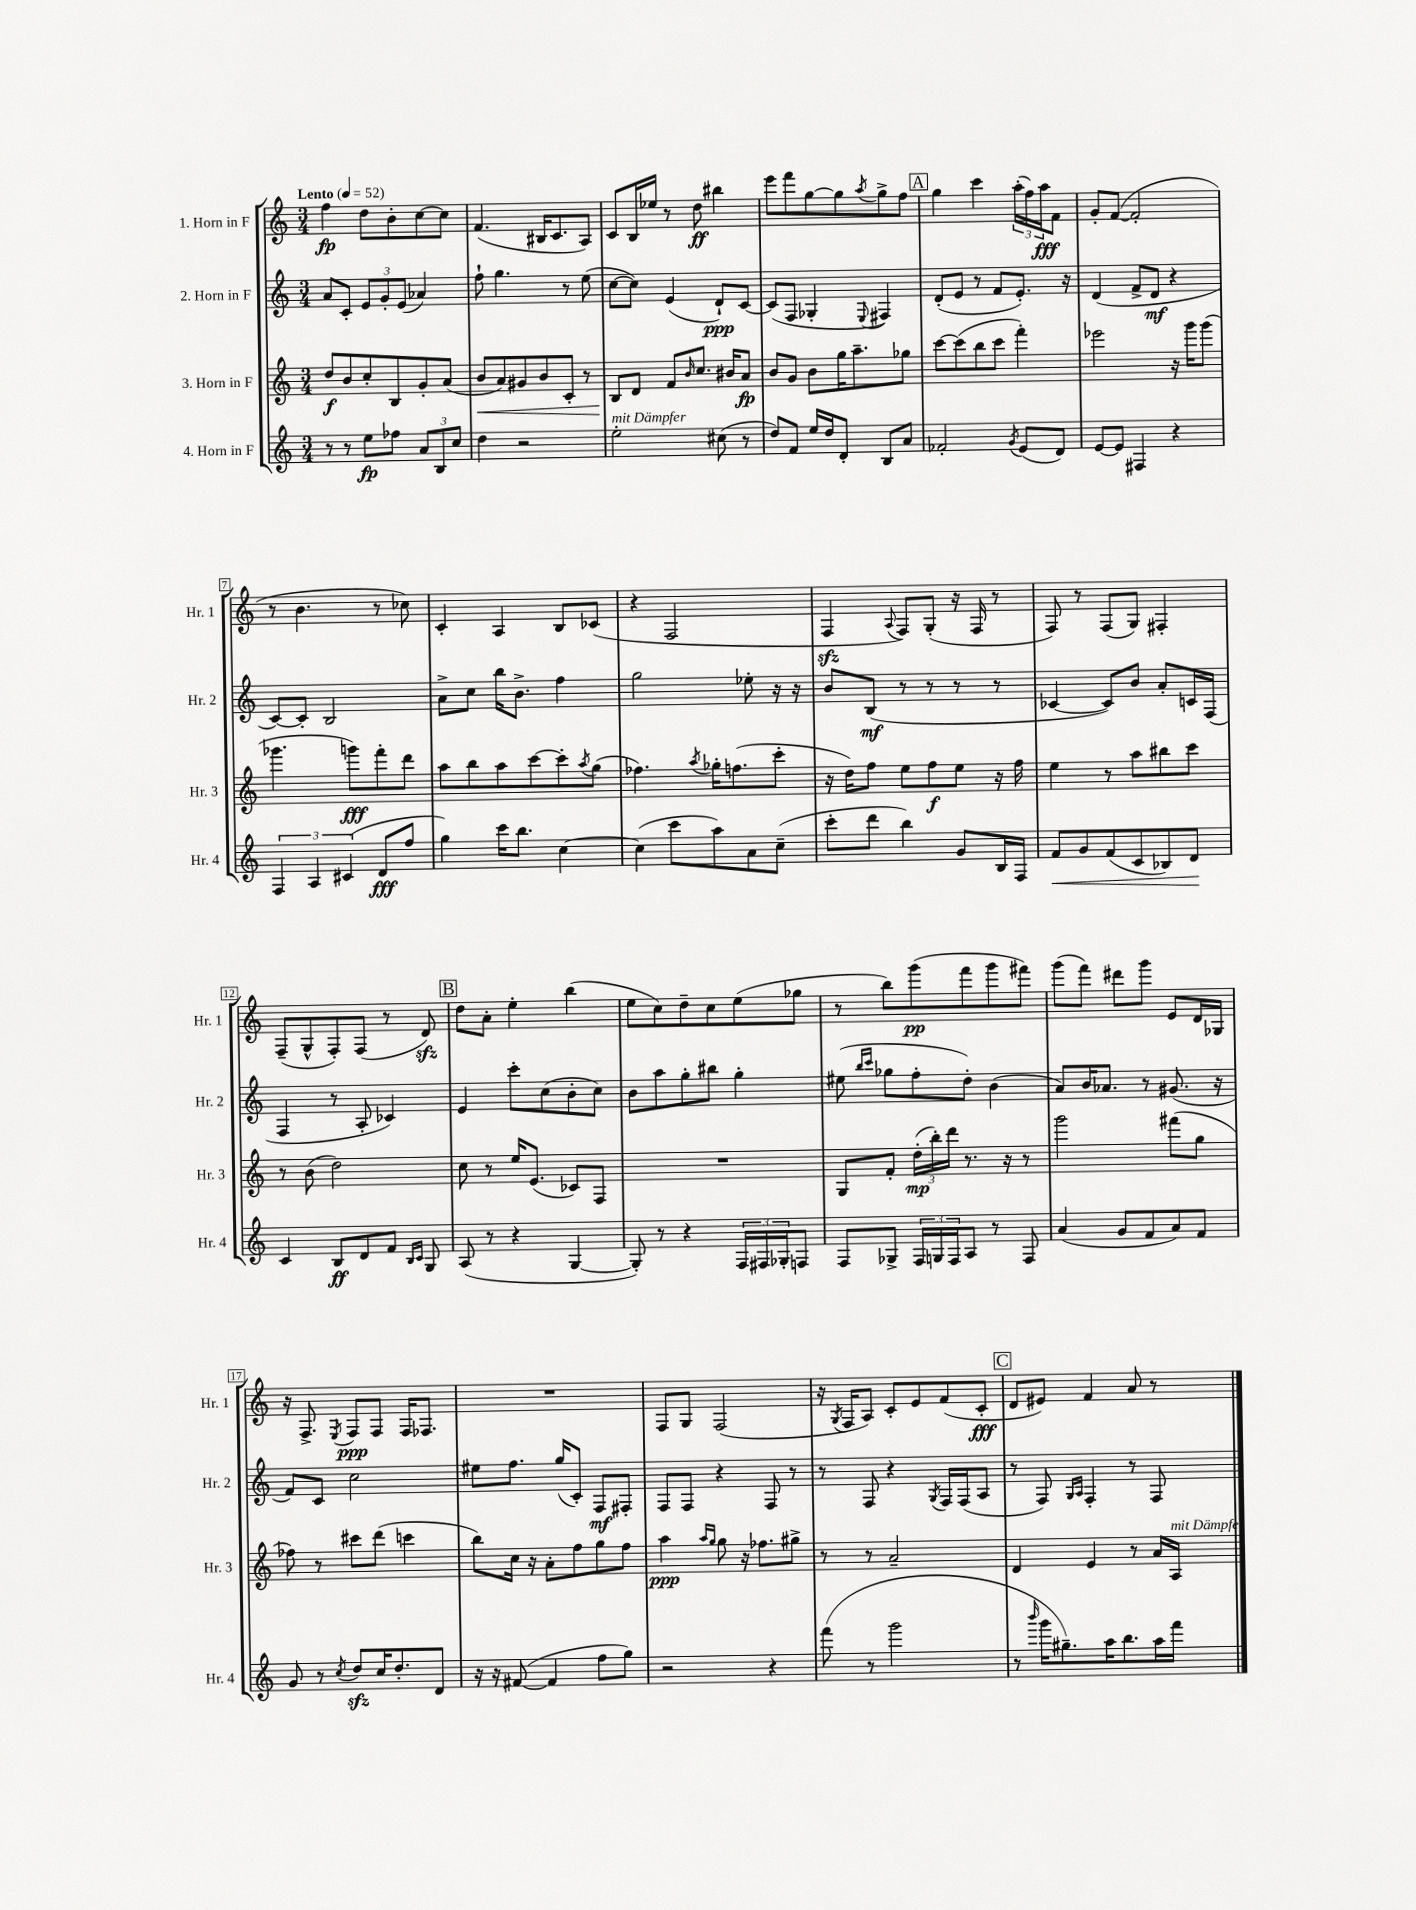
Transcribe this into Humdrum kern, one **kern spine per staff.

**kern	**dynam	**kern	**dynam	**kern	**dynam	**kern	**dynam
*part4	*part4	*part3	*part3	*part2	*part2	*part1	*part1
*staff4	*staff4	*staff3	*staff3	*staff2	*staff2	*staff1	*staff1
*I"4. Horn in F	*	*I"3. Horn in F	*	*I"2. Horn in F	*	*I"1. Horn in F	*
*I'Hr. 4	*	*I'Hr. 3	*	*I'Hr. 2	*	*I'Hr. 1	*
*clefG2	*	*clefG2	*	*clefG2	*	*clefG2	*
*k[]	*	*k[]	*	*k[]	*	*k[]	*
*M3/4	*	*M3/4	*	*M3/4	*	*M3/4	*
*MM52	*	*MM52	*	*MM52	*	*MM52	*
=1	=1	=1	=1	=1	=1	=1	=1
!	!	!	!	!	!	!LO:TX:a:B:t=Lento	!
8r	.	8dd/L	f	8a/L	.	4ff\	fp
8r	.	8b/	.	8c'/J	.	.	.
8ee\L	fp	8cc'/	.	12e/L	.	8dd\L	.
.	.	.	.	12g'/	.	.	.
8ff-X\J	.	8B/	.	.	.	8b'\	.
.	.	.	.	(12e/J	.	.	.
12a/L	.	8g'/	.	4a-X/)	.	[8cc\	.
12B/	.	.	.	.	.	.	.
.	.	(8a/J	.	.	.	8cc\J]	.
12cc/J	.	.	.	.	.	.	.
=2	=2	=2	=2	=2	=2	=2	=2
!	!	!	!LO:HP:b	!	!	!	!
4dd\	.	8b/L	<	8ff`\	.	(4.f/	.
.	.	8a/)	.	4.gg\	.	.	.
2r	.	8g#X/	.	.	.	.	.
.	.	8b/	.	.	.	16B#X/KL	.
.	.	.	.	.	.	8.c/	.
.	.	8c'/J	.	8r	.	.	.
.	.	8r	.	(8ee\	.	8A/J)	.
=3	=3	=3	=3	=3	=3	=3	=3
!LO:TX:a:i:t=mit Dämpfer	!	!	!	!	!	!	!
2ee'\	.	8B/L	.	[8cc\L	.	8c/L	.
.	.	8d/J	[	8cc\J])	.	16B/L	.
.	.	.	.	.	.	16ee-X/JJ	.
.	.	8f/L	.	(4e/	.	8r	.
.	.	16qqb/	.	.	.	.	.
.	.	8.cc/J	.	.	.	8dd\	ff
(8cc#X\	.	.	.	8d`/L)	ppp	4bb#X\	.
.	.	16b#X/KL	.	.	.	.	.
8r	.	8a/J	fp	[8c/J	.	.	.
=4	=4	=4	=4	=4	=4	=4	=4
8dd/L)	.	8b/L	.	(8c/L]	.	8eee\L	.
8f/J	.	8g/J	.	8F/J	.	8fff\	.
16ee/LL	.	8b\L	.	4G-X'/	.	[8gg\	.
16dd/J	.	.	.	.	.	.	.
8d'/J	.	16gg\K	.	.	.	8gg\]	.
.	.	8.aa~\	.	.	.	.	.
.	.	.	.	8qqE/	.	8qaa/	.
8B/L	.	.	.	4F#X/)	.	8gg^\	.
8a/J	.	8gg-X\J	.	.	.	8ff\J	.
!!LO:REH:place=s1:t=A
=5	=5	=5	=5	=5	=5	=5	=5
2f-X'/	.	[8ccc\L	.	(8d'/L	.	4gg\	.
.	.	(8ccc\]	.	8e/J	.	.	.
.	.	8bb\	.	8r	.	4ccc\	.
.	.	8ccc\J	.	8f/L	.	.	.
8qg/	.	.	.	.	.	.	.
(8e/L	.	4fff'\)	.	8.e'/J)	.	(24aa'\LL	.
.	.	.	.	.	.	24ff\)	.
.	.	.	.	.	.	24aa\J	fff
8d/J)	.	.	.	.	.	8f\J	.
.	.	.	.	16r	.	.	.
=6	=6	=6	=6	=6	=6	=6	=6
[8e/L	.	2eee-X\	.	(4d/	.	8g'/L	.
8e/J]	.	.	.	.	.	([8f/J	.
4F#X/	.	.	.	8f^/L	.	2f'/]	.
.	.	.	.	8d/J	mf	.	.
4r	.	16r	.	4r	.	.	.
.	.	16ggg\KL	.	.	.	.	.
.	.	(8ggg\J	.	.	.	.	.
!!LO:LB:g=z
=7	=7	=7	=7	=7	=7	=7	=7
6F/	.	4.ggg-X\	.	[8c/L)	.	8r	.
.	.	.	.	8c'/J]	.	4.b\	.
6A/	.	.	.	.	.	.	.
.	.	.	.	2B/	.	.	.
(6c#X/	.	.	.	.	.	.	.
.	.	8gggn\L)	fff	.	.	.	.
8d/L	fff	8fff'\	.	.	.	8r	.
8ff/J	.	8ddd\J	.	.	.	8cc-X\)	.
=8	=8	=8	=8	=8	=8	=8	=8
4gg\)	.	8aa\L	.	8a^\L	.	4c'/	.
.	.	8bb\	.	8cc\J	.	.	.
16ccc\KL	.	8aa\	.	16bb\KL	.	4A/	.
8.bb\J	.	.	.	8.b^\J	.	.	.
.	.	[8ccc\	.	.	.	.	.
[4cc\	.	8ccc'\]	.	4ff\	.	8B/L	.
.	.	8qaa/	.	.	.	.	.
.	.	(8gg\J	.	.	.	(8c-X/J	.
=9	=9	=9	=9	=9	=9	=9	=9
(4cc\]	.	4.ff-X\)	.	2gg\	.	4r	.
8ccc\L	.	.	.	.	.	2F/	.
.	.	8qaa/	.	.	.	.	.
8aa\)	.	16gg-X'\KL	.	.	.	.	.
.	.	(8.ffn\	.	.	.	.	.
8a\	.	.	.	8ee-X'\	.	.	.
(8cc~\J	.	8ccc'\J	.	16r	.	.	.
.	.	.	.	16r	.	.	.
=10	=10	=10	=10	=10	=10	=10	=10
8ccc'\L	.	16r	.	8b/L	.	4Fzz/	.
.	.	16dd\KL)	.	.	.	.	.
8ddd\J	.	8ff\J	.	(8B/J	mf	.	.
.	.	.	.	.	.	8qqA/	.
4bb\)	.	8ee\L	.	8r	.	8F/L)	.
.	.	8ff\	f	8r	.	(8G'/J	.
8g/L	.	8ee\J	.	8r	.	16r	.
.	.	.	.	.	.	16F/	.
16B/L	.	16r	.	8r	.	8r	.
16F/JJ	.	16ff\	.	.	.	.	.
=11	=11	=11	=11	=11	=11	=11	=11
!	!LO:HP:b	!	!	!	!	!	!
8f/L	<	4ee\	.	[4c-X/	.	8F/)	.
8g/	.	.	.	.	.	8r	.
(8f/	.	8r	.	8c-/L])	.	(8F/L	.
8c/	.	8aa\L	.	8b/J	.	8G/J)	.
8B-X/)	.	8bb#X\	.	8a'/L	.	4F#X'/	.
8d/J	.	8ccc\J	.	16cn/L	.	.	.
.	.	.	.	(16F/JJ	.	.	.
.	[	.	.	.	.	.	.
!!LO:LB:g=z
=12	=12	=12	=12	=12	=12	=12	=12
4c/	.	8r	.	4F/	.	(8F~/L	.
.	.	(8b\	.	.	.	8G^^/	.
8B/L	ff	2dd\)	.	8r	.	8F'/)	.
8d/	.	.	.	8A'/	.	(8F/J	.
8f/J	.	.	.	4c-X/)	.	8r	.
16qqB/LL	.	.	.	.	.	.	.
16qqc/JJ	.	.	.	.	.	.	.
8G/	.	.	.	.	.	8dzz/)	.
!!LO:REH:place=s1:t=B
=13	=13	=13	=13	=13	=13	=13	=13
(8A/	.	8cc\	.	4e/	.	8dd\L	.
8r	.	8r	.	.	.	8a'\J	.
4r	.	16ee/KL	.	8ccc'\L	.	4ee'\	.
.	.	(8.e/J	.	.	.	.	.
.	.	.	.	(8cc\	.	.	.
[4G/	.	8c-X/L)	.	8b'\	.	(4bb\	.
.	.	8F/J	.	8cc\J)	.	.	.
=14	=14	=14	=14	=14	=14	=14	=14
8G'/])	.	2.r	.	8b\L	.	8ee\L	.
8r	.	.	.	8aa\	.	8cc\)	.
4r	.	.	.	8gg'\	.	8dd~\	.
.	.	.	.	8bb#X\J	.	8cc\	.
24F/LL	.	.	.	4gg'\	.	(8ee\	.
24F#X/	.	.	.	.	.	.	.
24G-X'/J	.	.	.	.	.	.	.
8Fn/J	.	.	.	.	.	8gg-X\J	.
=15	=15	=15	=15	=15	=15	=15	=15
8F/L	.	8G/L	.	(8ee#X\	.	8r	.
.	.	.	.	16qqbb/LL	.	.	.
.	.	.	.	16qqccc/JJ	.	.	.
8G-X^/J	.	8f'/J	.	8gg-X\L	.	8bb\L)	.
24F/LL	.	(24dd'\LL	mp	8ff'\	.	(8ggg\	pp
24Gn/	.	24bb'\)	.	.	.	.	.
24F/J	.	24ddd\JJ	.	.	.	.	.
8A/J	.	8.r	.	8dd'\J)	.	8fff\	.
8r	.	.	.	(4b\	.	8ggg\	.
.	.	16r	.	.	.	.	.
8F/	.	8r	.	.	.	8fff#X\J)	.
=16	=16	=16	=16	=16	=16	=16	=16
(4a/	.	2ggg\	.	8a/L)	.	(8ggg\L	.
.	.	.	.	16b/K	.	8fff\J)	.
.	.	.	.	8.a-X/J	.	.	.
8g/L	.	.	.	.	.	8ddd#X\L	.
8f/	.	.	.	8r	.	8ggg\J	.
8a/)	.	(8fff#X\L	.	(8.g#X/	.	8e/L	.
8f/J	.	8gg\J	.	.	.	16d/L	.
.	.	.	.	16r	.	16G-X/JJ	.
!!LO:LB:g=z
=17	=17	=17	=17	=17	=17	=17	=17
8g/	.	8ff-X\)	.	8f/L)	.	16r	.
.	.	.	.	.	.	8.F^/	.
8r	.	8r	.	8c/J	.	.	.
8qcc/	.	.	.	.	.	8qE/	.
8ddzz/L	.	8ccc#X\L	.	2cc\	.	8F/L	ppp
16cc/K	.	(8ddd\J	.	.	.	8F/J	.
8.dd'/	.	.	.	.	.	.	.
.	.	4cccn\	.	.	.	16F/KL	.
.	.	.	.	.	.	8.F-X/J	.
8d/J	.	.	.	.	.	.	.
=18	=18	=18	=18	=18	=18	=18	=18
16r	.	8bb\L)	.	8ee#X\L	.	2.r	.
16r	.	.	.	.	.	.	.
([8f#X/	.	16cc\Jk	.	8.ff\J	.	.	.
.	.	16r	.	.	.	.	.
4f#/]	.	8a'\L	.	.	.	.	.
.	.	.	.	(16gg/KL	.	.	.
.	.	8ff\	.	8c'/J)	.	.	.
8ff\L	.	8gg\	.	8F/L	mf	.	.
8gg\J)	.	8ff\J	.	8F#X'/J	.	.	.
=19	=19	=19	=19	=19	=19	=19	=19
2r	.	4aa\	ppp	8F/L	.	8F/L	.
.	.	.	.	8F/J	.	8G/J	.
.	.	16qqaa/LL	.	.	.	.	.
.	.	16qqgg/JJ	.	.	.	.	.
.	.	8gg\	.	4r	.	(2F/	.
.	.	16r	.	.	.	.	.
.	.	8.ff-X\L	.	.	.	.	.
4r	.	.	.	8F/	.	.	.
.	.	8gg#X^\J	.	8r	.	.	.
=20	=20	=20	=20	=20	=20	=20	=20
(8fff\	.	8r	.	8r	.	16r	.
.	.	.	.	.	.	8qG/	.
.	.	.	.	.	.	16F/KL	.
8r	.	8r	.	8F/	.	8A/J)	.
2ggg\	.	2a~/	.	4r	.	8c'/L	.
.	.	.	.	.	.	8e/	.
.	.	.	.	8qG/	.	.	.
.	.	.	.	16F/LL	.	(8f/	.
.	.	.	.	(16F/J	.	.	.
.	.	.	.	8A/J	.	8c'/J	fff
!!LO:REH:place=s1:t=C
=21	=21	=21	=21	=21	=21	=21	=21
8r	.	4d/	.	8r	.	8d/L	.
16qqbbb/	.	.	.	.	.	.	.
16ggg\KL	.	.	.	8F/)	.	8e#X/J)	.
8.gg#X~\)	.	.	.	.	.	.	.
.	.	.	.	16qqG/LL	.	.	.
.	.	.	.	16qqA/JJ	.	.	.
.	.	4e/	.	4F'/	.	4f/	.
16aa\K	.	.	.	.	.	.	.
8.bb\	.	.	.	.	.	.	.
.	.	8r	.	8r	.	8a/	.
16aa\L	.	16a/LL	.	8F/	.	8r	.
!	!	!LO:TX:a:i:t=mit Dämpfer	!	!	!	!	!
16fff\JJ	.	16A/JJ	.	.	.	.	.
==	==	==	==	==	==	==	==
*-	*-	*-	*-	*-	*-	*-	*-
